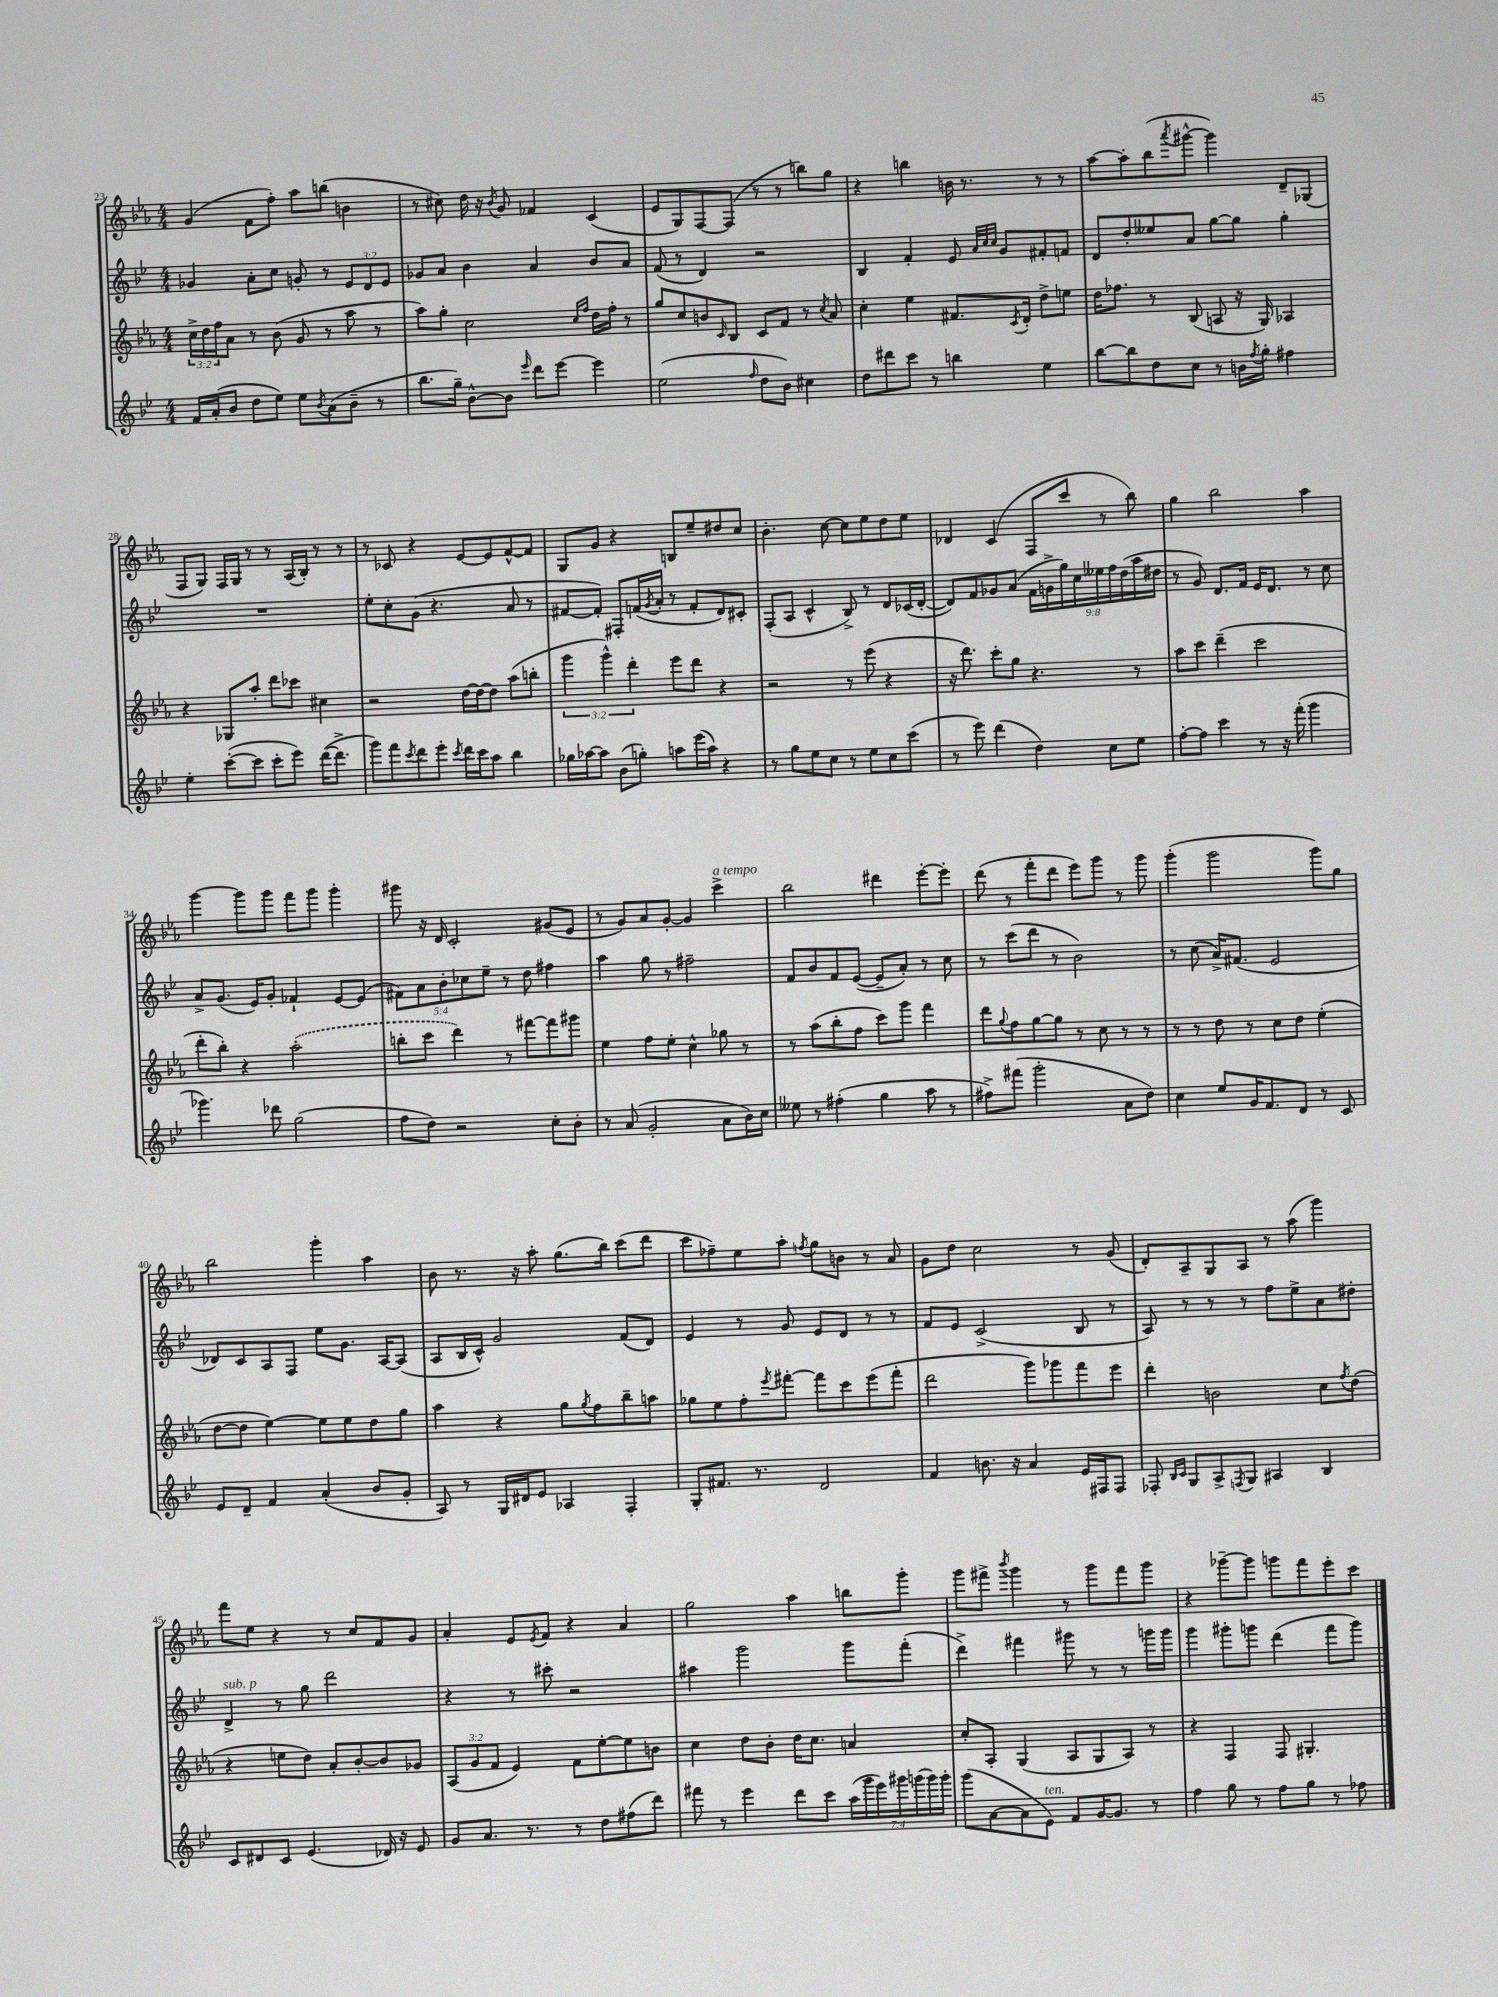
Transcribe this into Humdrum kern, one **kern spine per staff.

**kern	**kern	**kern	**kern
*staff4	*staff3	*staff2	*staff1
*clefG2	*clefG2	*clefG2	*clefG2
*k[b-e-]	*k[b-e-a-]	*k[b-e-]	*k[b-e-a-]
*M4/4	*M4/4	*M4/4	*M4/4
16f	24cc^	4g-	(4g
.	24dd	.	.
(16a'	.	.	.
.	24ff	.	.
8b-	8a-	.	.
8dd	8r	8a'	8f
8ee-)	(8b-	8cc	8ff')
8ee-	8g	8g'	8aa-
8qb-	.	.	.
(8a	8r	8r	(8bb
8b-~	8aa-	12e-	4b
.	.	12d	.
8r	8r	.	.
.	.	12e-	.
=	=	=	=
8.bb-	8aa-)	8g-	8r
.	8gg'	8a	8cc#)
16gg~)	.	.	.
[8b-^^	2cc	4b-	16dd
.	.	.	16r
.	.	.	8qb-
8b-]	.	.	8g
16qqeee-	.	.	.
8ddd	.	4a	4f-
[8eee-	.	.	.
.	16qqcc	.	.
.	16qqff	.	.
4eee-]	16dd	8b-	(4c
.	16ff'	.	.
.	8r	8a	.
=	=	=	=
(2ee-	8gg	(8f	8e-
.	8cc	8r	8G)
.	8b	4d)	[8F
.	16qqc	.	.
.	8B-	.	(8F]
16qqff	.	.	.
8dd	8c	2r	8r
8b-)	8f	.	8r
4cc#	8r	.	8bb)
.	8qcc	.	.
.	8a-	.	8gg
=	=	=	=
8dd	4cc'	4B-	4r
8ddd#	.	.	.
8ccc	4ee-	4f'	4bb
8r	.	.	.
4bb	8.f#	8e-	16b
.	.	.	8.r
.	.	32qqa	.
.	.	32qqcc	.
.	.	32qqcc	.
.	.	8g	.
.	8qc	.	.
.	16d'	.	.
4ee-	8dd^	8f#'	8r
.	8ee	8f	8r
=	=	=	=
[8bb-	16dd	8d	[8aa-
.	8.ff-	.	.
8bb-]	.	8dd'	8aa-']
8dd	8r	8ee--	(8bb-
.	.	.	8qaaa-
8cc	(8B-	8a	[8ggg#^^
8r	8A	[8gg	4ggg#])
16b	16r	8gg]	.
8qff	.	.	.
16gg'	16G)	.	.
4ff#	4A-	4gg'	8d~
.	.	.	(8G-
=	=	=	=
4ee-'	4r	1r	8F
.	.	.	8G)
([8ccc'	8G-	.	16F
.	.	.	16G
8ccc]	8aa-'	.	8r
8ccc'	8ddd	.	8r
8eee-)	8ccc-	.	(16A-
.	.	.	16B-')
([16ddd	4cc#	.	8r
8.ddd^]	.	.	.
.	.	.	8r
=	=	=	=
8ggg)	2r	8ee-'	8r
8fff	.	8cc'	8c-
8qccc	.	.	.
8ddd	.	(8g	4r
8eee-'	.	4.r	.
8qccc	.	.	.
16ddd	[16dd	.	[8e-
16ccc	16dd_	.	.
8aa	8dd]	.	8e-]
4bb-	(8aa-	8a	[8f^^
.	8bb'	8r	8f]
=	=	=	=
16gg-	6ggg	[8f#	8G
[16aa-	.	.	.
8aa-]	.	8f#'])	8g
.	6ggg^^)	.	.
(8b-	.	8F#'	4r
.	6ddd'	.	.
8gg')	.	(16f	.
.	.	8qg	.
.	.	16a'	.
8aa	8eee-	8r	8B
(16eee-	8ddd	8f'	8ee-~
16aa)	.	.	.
4r	4r	8d)	8dd#
.	.	8c#'	8cc
=	=	=	=
8r	2r	(8F'	4.b-'
8gg	.	8A	.
8ee-	.	4c^^	.
8cc	.	.	[8cc
8r	8r	8B-^)	8cc]
8ee-	(8eee-	8r	8ee-
8cc	4r	8d	8dd
(8ccc	.	(16c-	8ee-
.	.	[16d'	.
=	=	=	=
8r	16r	8d])	4d-
.	8.ddd)	.	.
8eee-)	.	8f	.
(4ddd	8ccc'	8g-	(4c
.	8gg	(8a	.
4dd)	4.r	18f	8F
.	.	18g^	.
.	.	18gg)	.
.	.	.	8ccc
.	.	18cc	.
.	.	18ee--	.
8cc	.	.	8r
.	.	18ff	.
.	.	(18dd	.
8ee-	8r	.	8bb-)
.	.	18aa	.
.	.	18dd#	.
=	=	=	=
[8ff'	8aa-	8r	4gg
8ff]	8ccc	8g)	.
4ccc	(4ddd~	8.d	2bb-
.	.	16f	.
8r	2ccc	16e-	.
.	.	8.d	.
16r	.	.	.
(16fff'	.	.	.
4ggg	.	8r	4aa-
.	.	8cc	.
=	=	=	=
4.ggg-)	8ddd'	8a^	[4ggg
.	8bb-')	(8.g	.
.	4r	.	8ggg]
.	.	16e-)	.
8ddd-	.	8g'	8ggg
(2gg	(2aa-'	4f-`	8fff
.	.	.	8ggg
.	.	[8e-	4ggg'
.	.	(8e-]	.
=	=	=	=
8ff	8bb'	10f#)	8ggg#
.	.	10a	.
8dd)	8ccc	.	16r
.	.	.	16d
.	.	10b-'	.
2r	4ddd)	.	2c'
.	.	10cc-	.
.	.	10ee-~	.
.	8r	8r	.
.	[8fff#	8dd	.
8cc'	8fff#]	4ff#	(8g#
8b-'	8ggg#	.	8e-
=	=	=	=
8r	4ee-	4aa	8r
(8a	.	.	8g)
2g'	8ff	8gg	8a-
.	8ee-'	8r	[8g'
.	4cc^^	2ff#~	4g]
8a	8gg-	.	4ccc^
16b-)	8r	.	.
16cc	.	.	.
=	=	=	=
8ee--	8r	8f	2bb-
8r	(8aa-	8b-	.
(4ff#'	8bb-'	8f	.
.	8ff	([8e-	.
4gg	8ccc)	8e-~]	4ddd#
.	8ggg	8a')	.
8aa	4fff	8r	[8eee-'
8r	.	8cc	8eee-']
=	=	=	=
8ff#^)	8ddd	8r	(8ddd
.	8qqgg	.	.
(8fff#	8ff	(8ccc	8r
2ggg'	[8gg	8ddd	8fff'
.	8gg]	8r	8ddd
.	8r	2b-)	8eee-)
.	8cc	.	8ggg
8a	8r	.	8r
8dd)	8r	.	8ggg
=	=	=	=
4cc	8r	8r	(4ggg'
.	8r	(8cc	.
8ee-	8dd	16a^)	2ggg
.	.	(8.f#	.
16g	8r	.	.
8.f	.	.	.
.	8cc	2e-	.
8d	8dd	.	.
8r	(4ee-'	.	8ggg)
8c	.	.	8gg
=	=	=	=
8e-	[8dd	8d-)	2bb-
8d~	8dd]	8c	.
4f	[4ee-)	8A	.
.	.	8F	.
(4a'	8ee-]	8ee-	4ggg'
.	8ee-	8.g	.
8b-	8dd	.	4aa-
.	.	[16A	.
8g'	8gg	(8A]	.
=	=	=	=
8A)	4aa-	8A	8b-
8r	.	16B-	8.r
.	.	16c^^)	.
16G	4r	2g	.
16d#	.	.	16r
8e-	.	.	8aa-'
4A-	8gg	.	(8.gg
.	8qgg	.	.
.	8ff	.	.
.	.	.	16bb-)
4F'	8bb-~	(8f	(8ccc
.	8aa	8d)	8ddd
=	=	=	=
8G'	8gg-	4e-	8ccc
8.f#	8ee-	.	8ff-~)
.	8ff'	8r	8ee-
8.r	.	.	.
.	8qeee-	.	.
.	[8fff#'	8g	8aa-'
.	.	.	8qff
2d	8fff#]	8e-	8gg
.	8ccc	8d	8b
.	(8eee-	8r	8r
.	8fff#'	8r	8a-
=	=	=	=
4f	2ddd	8f	8g
.	.	8e-	8dd
8.b	.	(2c^	2cc
16r	.	.	.
4a	8ggg)	.	.
.	8ggg-	.	.
16e-	8fff	8B-	8r
16F#	.	.	.
8F#	8eee-	8r	(8g
=	=	=	=
8F-'	4ddd'	8A)	8d')
16qqB-	.	.	.
16qqc	.	.	.
8G	.	8r	8A-~
8A^	2b	8r	8G
8qF	.	.	.
8G	.	8r	8A-
4A#	.	8ff	8r
.	.	8ee-^	(8aa-
4B-	8cc	8a	4ggg)
.	8qff	.	.
.	(8dd	8dd#'	.
=	=	=	=
8c	4r	4d^	8fff
8d#	.	.	8ee-
8c	8ee	8r	4r
(4.e-	8dd)	8gg	.
.	8a-'	2ddd	8r
.	[8b-'	.	8cc
16d-)	8b-]	.	8f
16r	.	.	.
8e-	8g-	.	8g
=	=	=	=
8g	(12A-	4r	4a-'
.	12g	.	.
8.a	.	.	.
.	12f	.	.
.	4e-)	8r	8e-
8.r	.	.	.
.	.	.	8qe-
.	.	8ccc#'	8f
8r	8f	2r	4r
8dd	[8ee-'	.	.
(8ff#	8ee-]	.	4a-
8ddd)	8b	.	.
=	=	=	=
8fff#	4cc	4aa#	2gg
8r	.	.	.
4eee-	8dd	2ggg	.
.	8b-'	.	.
8ddd	16dd	.	4aa-
.	8.cc	.	.
8ccc	.	.	.
(28aa	4a	8ggg	8bb
28ggg	.	.	.
28eee-)	.	.	.
28ggg#	.	.	.
.	.	(8fff'	8ggg'
(28ggg	.	.	.
28ggg)	.	.	.
28ggg'	.	.	.
=	=	=	=
(8ggg	8cc'	4ddd^)	8ggg
[8a	8A-'	.	8fff#^
.	.	.	8qbbb-
8a]	(4G	4fff#	4ggg
8e-)	.	.	.
8f	8A-	8ggg#	8r
[16g	8G	8r	8ggg
8.g]	.	.	.
.	8A-)	8r	8fff#
8r	8r	16ggg	8ggg
.	.	16ggg	.
=	=	=	=
4ff	4r	4ggg	4r
8gg	4F	8ggg#'	[8ggg-~
8r	.	8ggg	8ggg-]
8ff	8F	(4ddd	8ggg
8gg	4.G#'	.	8fff
8r	.	8fff	8eee-'
8ff-	.	8ggg)	8ccc
==	==	==	==
*-	*-	*-	*-
